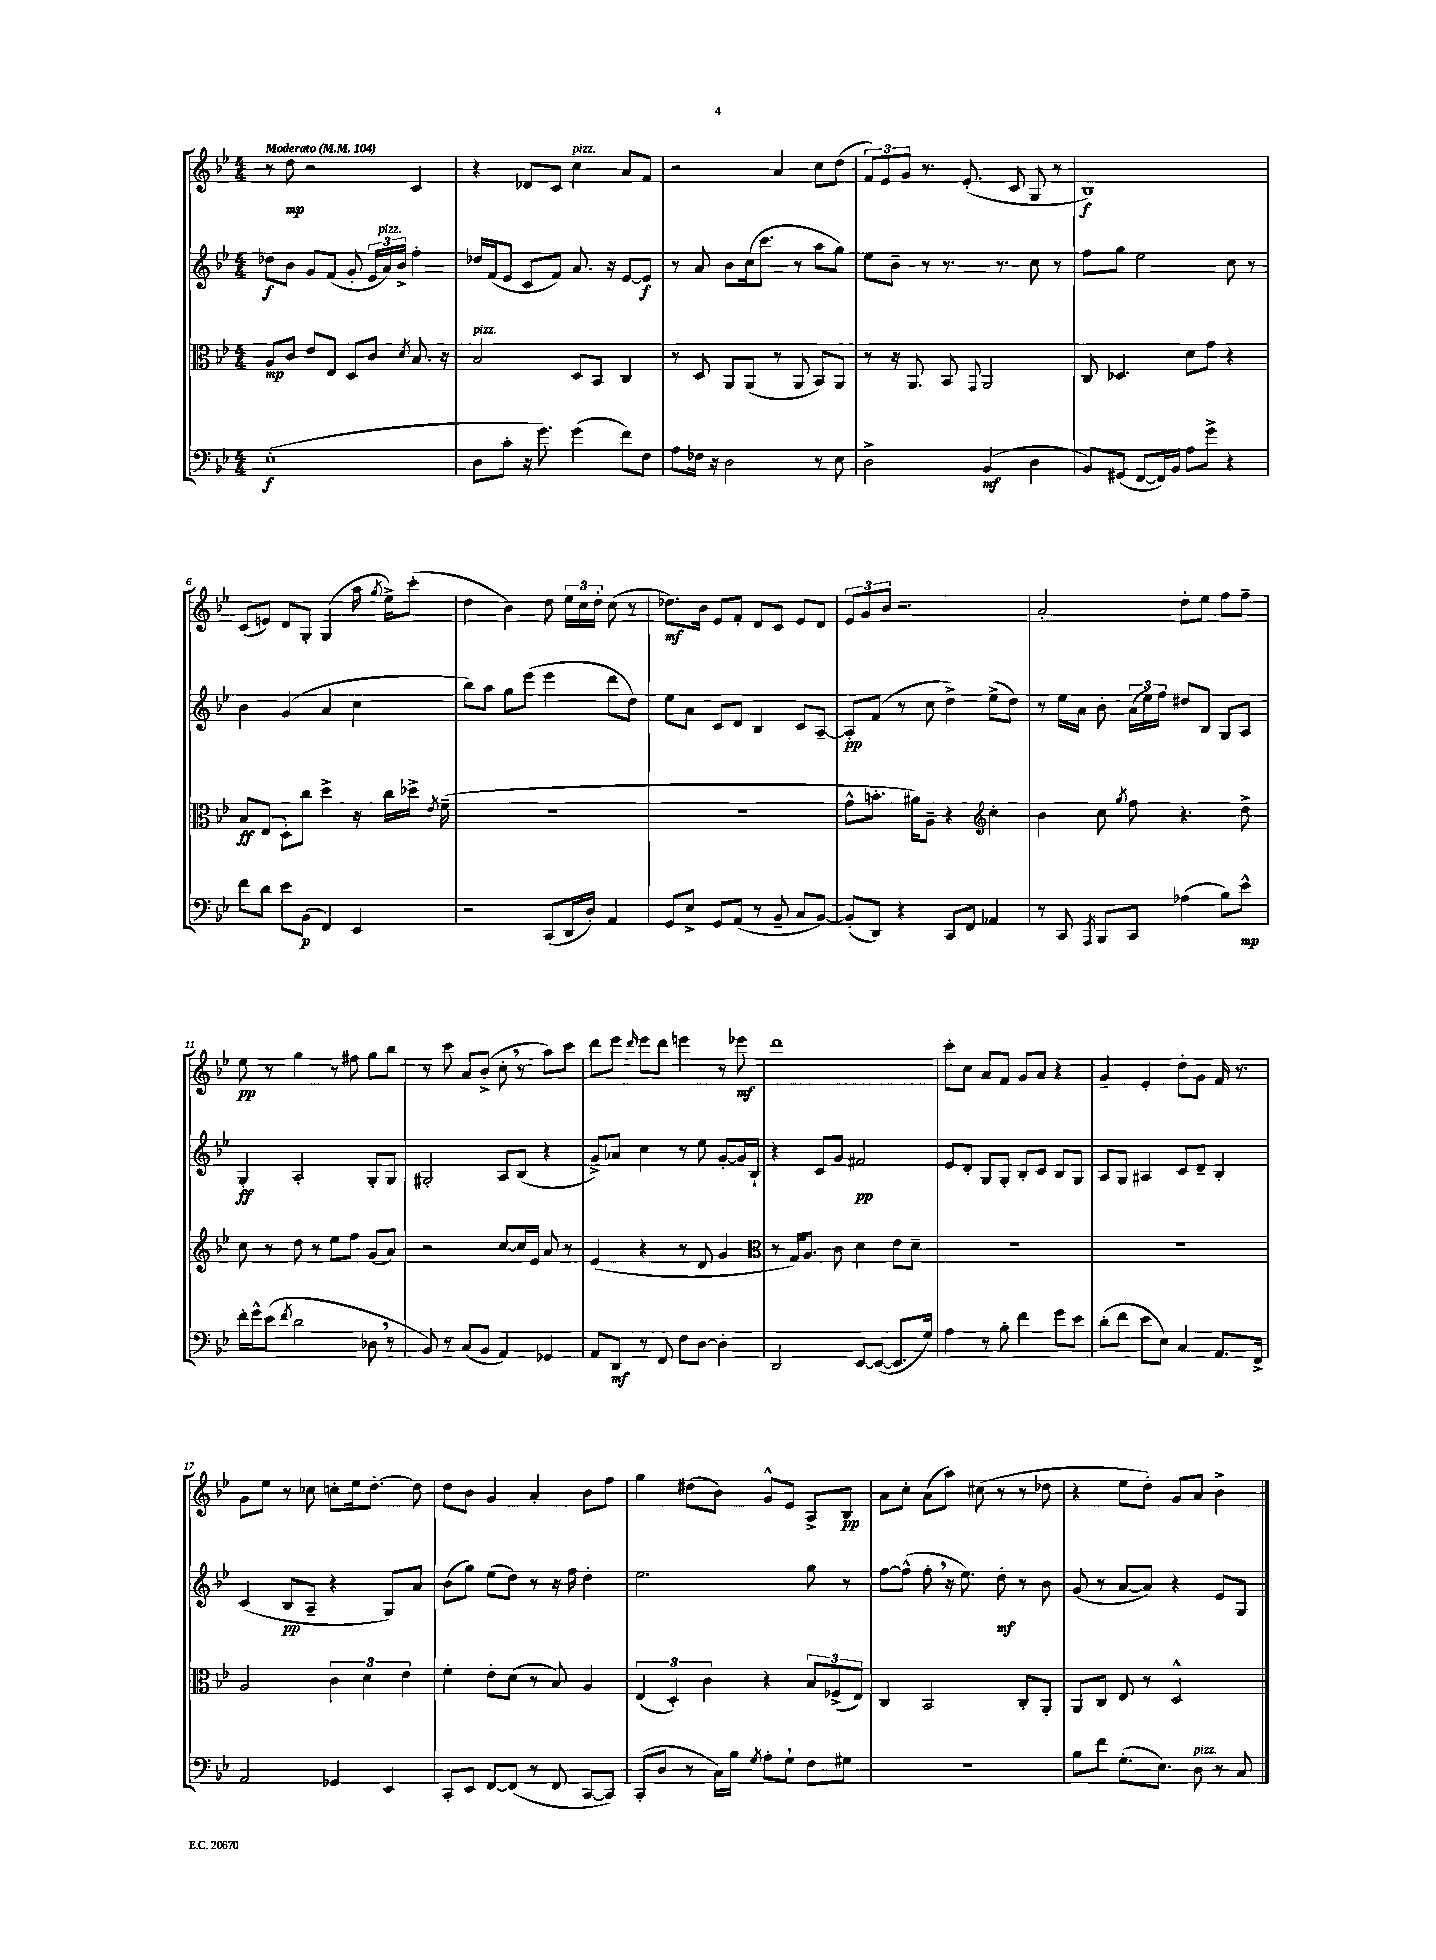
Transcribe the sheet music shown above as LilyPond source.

<<
\new StaffGroup <<
\new Staff = "s0" {
    \clef treble \key bes \major \numericTimeSignature \time 4/4 \tempo "Moderato" 4 = 104
    \autoBeamOff r8 d''8\mp r2 c'4 |
    r4 des'8[ c'8] c''4^\markup { \italic "pizz." } a'8[ f'8] |
    r2 a'4 c''8[ d''8]( |
    \tuplet 3/2 { f'8[) ees'8 g'8] } r8. ees'8.-.( c'8 g8 r8 |
    bes1\f) |
    c'8[( e'8]) d'8[ g8]-. g4( a''16 \acciaccatura { g''8 } ees''16[->) c'''8]-.( |
    d''4 bes'4) d''8 \tuplet 3/2 { ees''16[ c''16 d''16]-. } c''8( r8 |
    des''8.[\mf) bes'16] ees'8[ f'8]-. d'8[ c'8] ees'8[ d'8] |
    \tuplet 3/2 { ees'8[ g'8 bes'8] } r2. |
    a'2-. d''8[-. ees''8] f''8[ f''8]-- |
    ees''8\pp r8 g''4 r8 fis''8 g''8[ bes''8] |
    r8 c'''8 a'8[ bes'8]->( c''8-. \breathe r8 a''8[) c'''8] |
    d'''8[ ees'''8] \grace { d'''16 } ees'''8[ d'''8] e'''4 r8 ees'''8\mf |
    d'''1 |
    c'''8[-. c''8] a'8[ f'8] g'8[ a'8] r4 |
    g'4-- ees'4-. d''8[-. g'8] f'16 r8. |
    g'8[ ees''8] r8 ces''8 c''8[-. ees''16 d''8.]~-. d''8 |
    d''8[ bes'8] g'4 a'4-. bes'8[ f''8] |
    g''4 dis''8[( bes'8]) g'8[-^ ees'8] a8[-> bes8]\pp |
    a'8[ c''8]-. a'8[( a''8]) cis''8( r8 r8 des''8 |
    r4 ees''8[ d''8]-.) g'8[ a'8] bes'4-> \bar "|." |
}
\new Staff = "s1" {
    \clef treble \key bes \major \numericTimeSignature \time 4/4
    \autoBeamOff des''8[\f bes'8] g'8[ f'8]( g'8-. \tuplet 3/2 { ees'16[ a'16^\markup { \italic "pizz." }) bes'16]-> } f''4-. |
    des''16[ f'16( ees'8] c'8[ f'8]) a'8. r16 ees'8[~ ees'8]\f |
    r8 a'8 bes'8[ c''16( c'''8.] r8 a''8[ g''8]) |
    ees''8[ bes'8]-- r8 r8. r8. c''8 r8 |
    f''8[ g''8] ees''2 c''8 r8 |
    bes'4 g'4( a'4 c''4 |
    bes''8[) a''8] g''8[ ees'''8]( ees'''4 d'''8[ d''8]) |
    ees''8[ a'8] c'8[ d'8] bes4 c'8[ a8]~-- |
    a8[-.\pp f'8]( r8 c''8 d''4->) ees''8[->( d''8]) |
    r8 ees''16[ a'16] bes'8-. \tuplet 3/2 { a'16[( ees''16) f''16] } dis''8[ bes8] g8[ a8] |
    g4-.\ff a2-. g8[-. g8] |
    gis2-. a8[ bes8]( r4 |
    g'8[->) aes'8] c''4 r8 ees''8 g'8[~-. g'16 bes16]-! |
    r4 c'8[ g'8] fis'2\pp |
    ees'8[ d'8]-. g8[ g8]-. bes8[-. c'8] bes8[ g8] |
    a8[ g8] ais4 c'8[ d'8]-- bes4-. |
    c'4( bes8[\pp a8]-- r4 g8[) a'8] |
    bes'8[( g''8]) ees''8[( d''8]) r8 r16 f''16 d''4-. |
    ees''2. g''8 r8 |
    f''8[~ f''8]-^( f''8-. \breathe r16 ees''8.) d''8-.\mf r8 bes'8 |
    g'8( r8 a'8[~ a'8]) r4 ees'8[ g8] \bar "|." |
}
\new Staff = "s2" {
    \clef alto \key bes \major \numericTimeSignature \time 4/4
    \autoBeamOff a8[\mp c'8] ees'8[ ees8] d8[ c'8] \acciaccatura { d'8 } bes8. r16 |
    bes2^\markup { \italic "pizz." } d8[ bes,8] c4 |
    r8 d8 a,8[ a,8]( r8 a,8 bes,8[) a,8] |
    r8 r16 a,8. bes,8 \appoggiatura { g,8 } a,2 |
    c8 des4. d'8[ g'8] r4 |
    bes8[\ff ees8]( d8[-.) c''8] d''4-> r16 c''16[ des''16]-> \acciaccatura { ees'8 } f'16--( |
    R1 |
    r1 |
    g'8[-^ b'8.]-. ais'16[) a8]-- r4 \clef treble c''4-. |
    bes'4 c''8 \acciaccatura { g''8 } f''8 r4. d''8-> |
    c''8 r8 d''8 r8 ees''8[ f''8] g'8[( a'8]) |
    r2 c''8[~ c''16 ees'16] a'8 r8 |
    ees'4( r4 r8 d'8 g'4 |
    \clef alto r8 g16[) a8.] c'8 d'4 ees'8[ d'8]-- |
    R1 |
    R1 |
    a2 \tuplet 3/2 { c'4 d'4 ees'4 } |
    f'4-. ees'8[-. d'8]( r8 bes8) a4 |
    \tuplet 3/2 { ees4( d4-.) c'4 } r4 \tuplet 3/2 { bes8[ fes8->( ees8]) } |
    c4 bes,2 c8[-. a,8]-. |
    a,8[ c8] ees8 r8 d2-^ \bar "|." |
}
\new Staff = "s3" {
    \clef bass \key bes \major \numericTimeSignature \time 4/4
    \autoBeamOff ees1-.\f( |
    d8[ c'8]-. r16 g'8.) g'4( f'8[) f8] |
    a8[ fes16] r16 d2 r8 ees8 |
    d2-> bes,4\mf( d4 |
    bes,8[) gis,8]( f,8[~ f,16) bes,16] a8[ g'8]-> r4 |
    f'8[ d'8] ees'8[ bes,8]\p( f,4) ees,4 |
    r2 c,8[( d,16 d16]-.) a,4 |
    g,8[ ees8]-> g,8[ a,8]( r8 bes,8-- c8[ bes,8]~) |
    bes,8[-.( d,8]) r4 c,8[ f,8] aes,4 |
    r8 c,8 \acciaccatura { a,,8 } bes,,8[ c,8] aes4( bes8[) ees'8]-^\mp |
    f'16[-. g'16-^ ees'8]( \acciaccatura { f'8 } d'2 des8 \breathe r8 |
    bes,8) r8 c8[( bes,8] a,4) ges,4 |
    a,8[ d,8]\mf r8 f,8 f8[ d8]~ d4-. |
    d,2 ees,8[~ ees,8]~( ees,8.[ g16]) |
    a4 r8 bes8-. f'4 g'8[ ees'8] |
    d'8[-.( f'8] ees'8[ ees8]) c4 a,8.[ f,16]-> |
    a,2 ges,4 ees,4 |
    c,8[-. ees,8] f,8[~ f,8]( r8 f,8 c,8[~ c,8]) |
    c,8[-.( d8] r8 c16[) bes16] \acciaccatura { g8 } a8[-. g8]-! f8[ gis8] |
    r1 |
    bes8[ f'8] g8.[-.( ees8.]) d8^\markup { \italic "pizz." } r8 c8 \bar "|." |
}
>>
>>
